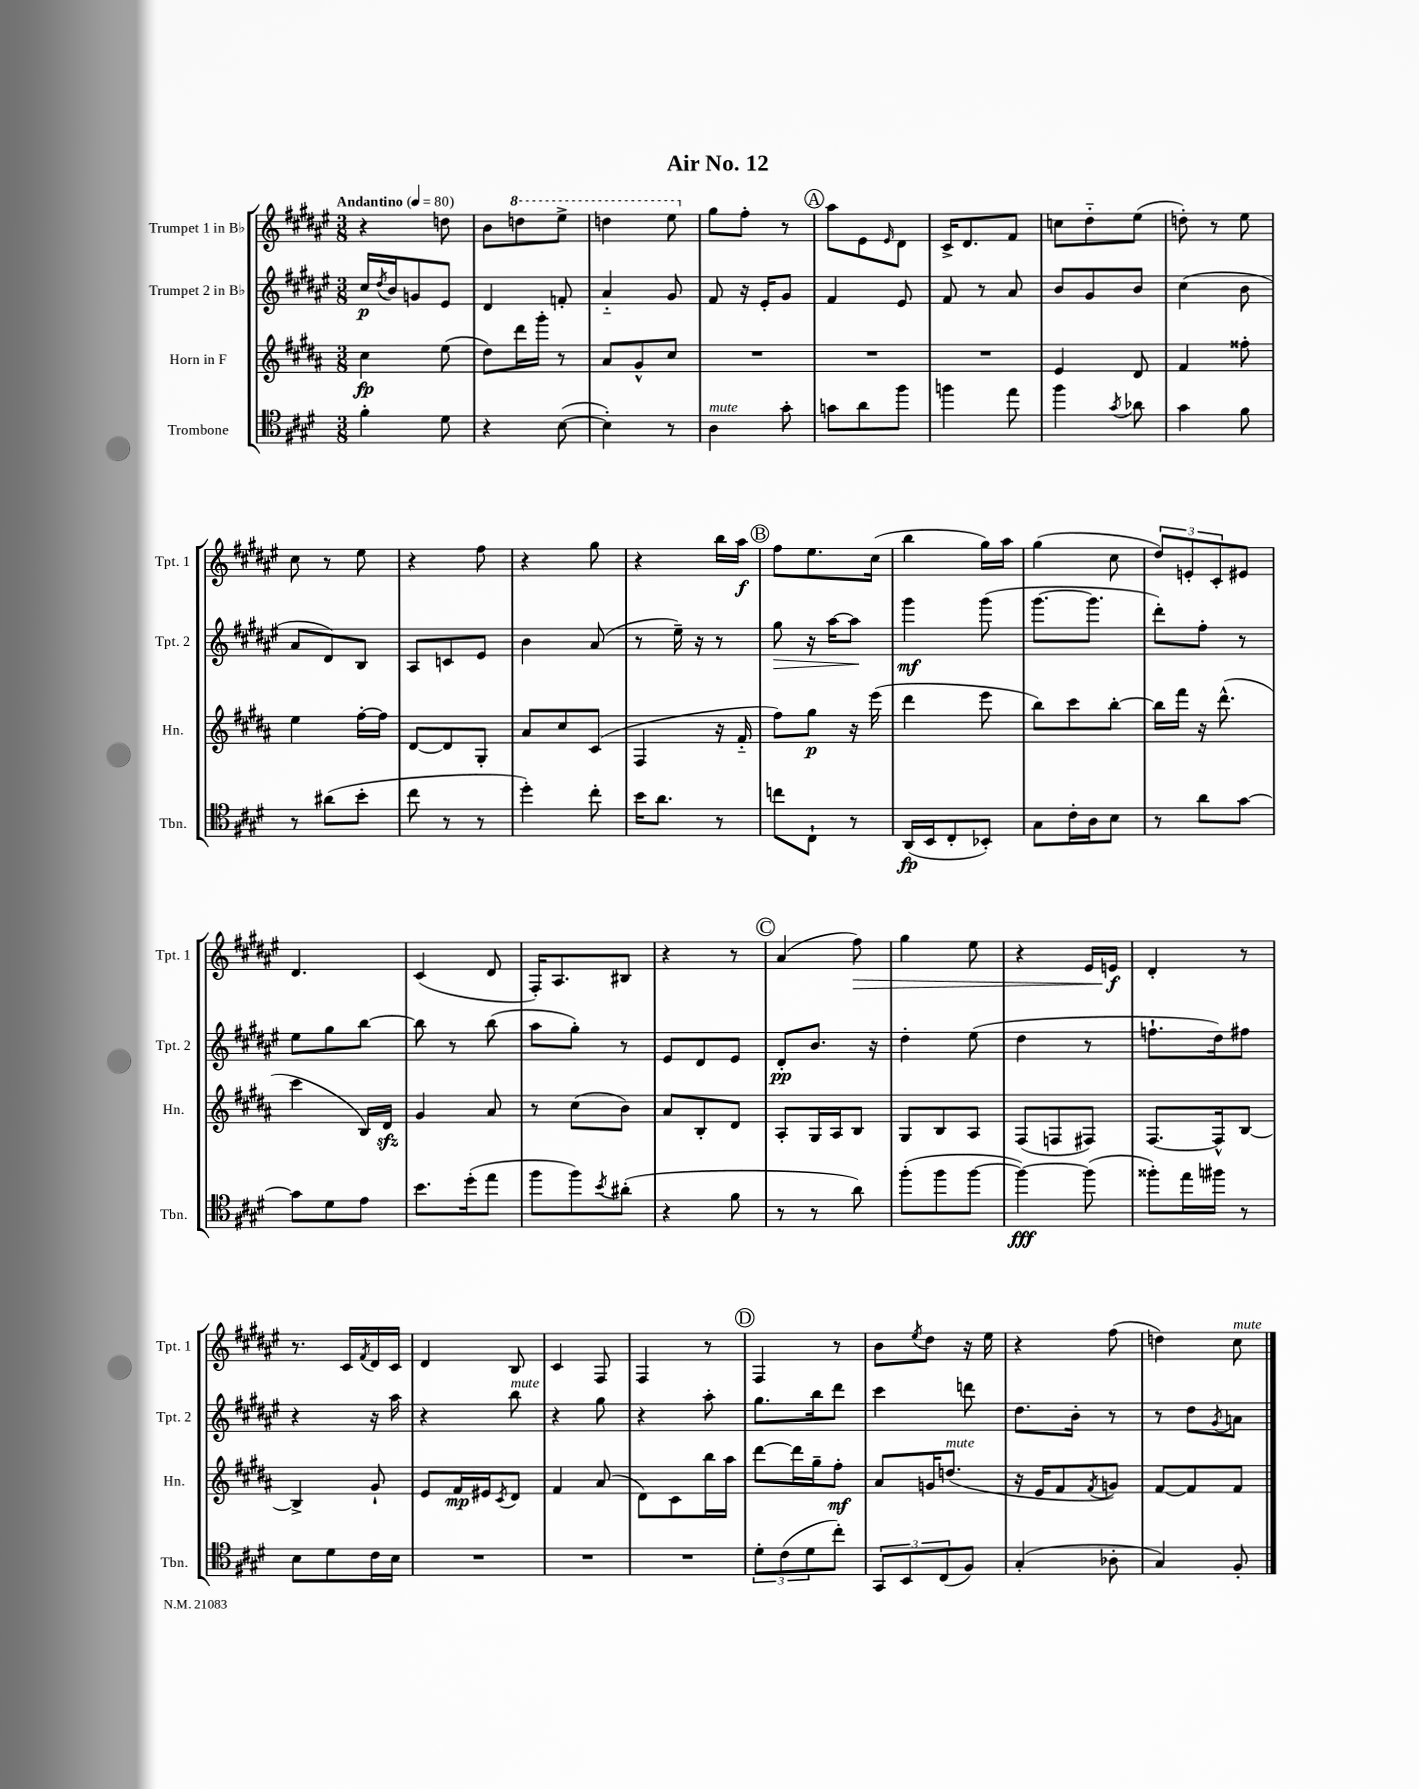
\header { title = "Air No. 12" }
<<
\new StaffGroup <<
\new Staff = "s0" \with { instrumentName = "Trumpet 1 in Bb" shortInstrumentName = "Tpt. 1" } {
    \clef treble \key fis \major \numericTimeSignature \time 3/8 \tempo "Andantino" 4 = 80
    r4 d''8 |
    b'8 \ottava #1 d'''8 eis'''8-> |
    d'''4 eis'''8 \ottava #0 |
    gis''8 fis''8-. r8 |
    \mark \markup { \circle "A" } ais''8 eis'8 \grace { eis'16 } dis'8 |
    cis'16-> dis'8. fis'8 |
    c''8 dis''8-_ eis''8( |
    d''8-.) r8 eis''8 |
    cis''8 r8 eis''8 |
    r4 fis''8 |
    r4 gis''8 |
    r4 b''16 ais''16\f |
    \mark \markup { \circle "B" } fis''8 eis''8. cis''16( |
    b''4 gis''16) ais''16 |
    gis''4( cis''8 |
    \tuplet 3/2 { dis''8) e'8-. cis'8-. } eis'8 |
    dis'4. |
    cis'4( dis'8 |
    fis16-.) ais8. bis8 |
    r4 r8 |
    \mark \markup { \circle "C" } ais'4( fis''8\>) |
    gis''4 eis''8 |
    r4 eis'16 e'16\f\! |
    dis'4-. r8 |
    r8. cis'16 \acciaccatura { fis'8 } dis'16 cis'16 |
    dis'4 b8 |
    cis'4 fis8 |
    fis4 r8 |
    \mark \markup { \circle "D" } fis4 r8 |
    b'8 \acciaccatura { eis''8 } dis''8 r16 eis''16 |
    r4 fis''8( |
    d''4) cis''8^\markup { \italic "mute" } \bar "|." |
}
\new Staff = "s1" \with { instrumentName = "Trumpet 2 in Bb" shortInstrumentName = "Tpt. 2" } {
    \clef treble \key fis \major \numericTimeSignature \time 3/8
    cis''16\p \acciaccatura { dis''8 } b'16 g'8 eis'8 |
    dis'4 f'8-. |
    ais'4-_ gis'8 |
    fis'8 r16 eis'16-. gis'8 |
    \mark \markup { \circle "A" } fis'4 eis'8 |
    fis'8 r8 ais'8 |
    b'8 gis'8 b'8 |
    cis''4( b'8 |
    ais'8 dis'8) b8 |
    ais8 c'8 eis'8 |
    b'4 ais'8( |
    r8 eis''16--) r16 r8 |
    \mark \markup { \circle "B" } gis''8\> r16 ais''16~ ais''8\! |
    gis'''4\mf gis'''8( |
    gis'''8.~ gis'''8. |
    dis'''8-.) fis''8-. r8 |
    eis''8 gis''8 b''8~ |
    b''8 r8 b''8( |
    ais''8 gis''8-.) r8 |
    eis'8 dis'8 eis'8 |
    \mark \markup { \circle "C" } dis'8-.\pp b'8. r16 |
    dis''4-. eis''8( |
    dis''4 r8 |
    f''8.-! dis''16) fis''8 |
    r4 r16 ais''16 |
    r4 b''8^\markup { \italic "mute" } |
    r4 gis''8 |
    r4 ais''8-. |
    \mark \markup { \circle "D" } gis''8. b''16 dis'''8 |
    cis'''4 d'''8 |
    dis''8. b'16-. r8 |
    r8 dis''8 \acciaccatura { gis'8 } a'8 \bar "|." |
}
\new Staff = "s2" \with { instrumentName = "Horn in F" shortInstrumentName = "Hn." } {
    \clef treble \key b \major \numericTimeSignature \time 3/8
    cis''4\fp e''8( |
    dis''8) dis'''16 gis'''16-. r8 |
    ais'8 gis'8-^ cis''8 |
    R4. |
    \mark \markup { \circle "A" } R4. |
    R4. |
    e'4 dis'8 |
    fis'4 fisis''8-. |
    e''4 fis''16~-. fis''16 |
    dis'8~ dis'8 gis8-. |
    ais'8 cis''8 cis'8( |
    fis4 r16 fis'16-_ |
    \mark \markup { \circle "B" } fis''8) gis''8\p r16 e'''16( |
    dis'''4 e'''8 |
    b''8) cis'''8 b''8~-. |
    b''16 fis'''16 r16 dis'''8.-^( |
    cis'''4 b16) dis'16\sfz |
    gis'4 ais'8 |
    r8 cis''8( b'8) |
    ais'8 b8-. dis'8 |
    \mark \markup { \circle "C" } ais8-. gis16 ais16 b8 |
    gis8 b8 ais8 |
    fis8( f8 fis8) |
    fis8.~ fis16-^ b8~ |
    b4-> gis'8-! |
    e'8 fis'16\mp eis'16 \acciaccatura { cis'8 } dis'8 |
    fis'4 ais'8( |
    dis'8) cis'8 b''16 ais''16 |
    \mark \markup { \circle "D" } dis'''8~ dis'''16 gis''16-- fis''8-.\mf |
    ais'8 g'16 d''8.^\markup { \italic "mute" }( |
    r16 e'16 fis'8 \acciaccatura { fis'8 } g'8) |
    fis'8~ fis'8 fis'8 \bar "|." |
}
\new Staff = "s3" \with { instrumentName = "Trombone" shortInstrumentName = "Tbn." } {
    \clef tenor \key e \major \numericTimeSignature \time 3/8
    fis'4-. dis'8 |
    r4 b8~( |
    b4-.) r8 |
    a4^\markup { \italic "mute" } gis'8-. |
    \mark \markup { \circle "A" } g'8 a'8 fis''8 |
    f''4 e''8 |
    fis''4 \acciaccatura { gis'8 } aes'8 |
    gis'4 fis'8 |
    r8 ais'8( b'8-. |
    cis''8 r8 r8 |
    dis''4-.) cis''8-. |
    b'16 a'8. r8 |
    \mark \markup { \circle "B" } c''8 cis8-! r8 |
    a,16\fp( b,16 cis8-. bes,8-.) |
    gis8 cis'16-. a16 b8 |
    r8 a'8 gis'8~ |
    gis'8 dis'8 e'8 |
    b'8. dis''16-.( e''8 |
    fis''8 fis''8) \acciaccatura { b'8 } ais'8-.( |
    r4 fis'8 |
    \mark \markup { \circle "C" } r8 r8 a'8) |
    fis''8-.( fis''8 fis''8~ |
    fis''4~\fff) fis''8( |
    fisis''8-.) e''16 fis''16 r8 |
    b8 dis'8 cis'16 b16 |
    R4. |
    R4. |
    R4. |
    \mark \markup { \circle "D" } \tuplet 3/2 { dis'8-. cis'8( dis'8 } cis''8-.) |
    \tuplet 3/2 { gis,8 b,8 cis8( } fis8) |
    gis4-.( aes8-. |
    gis4) fis8-. \bar "|." |
}
>>
>>
\layout { \context { \Score \remove "Bar_number_engraver" } }
